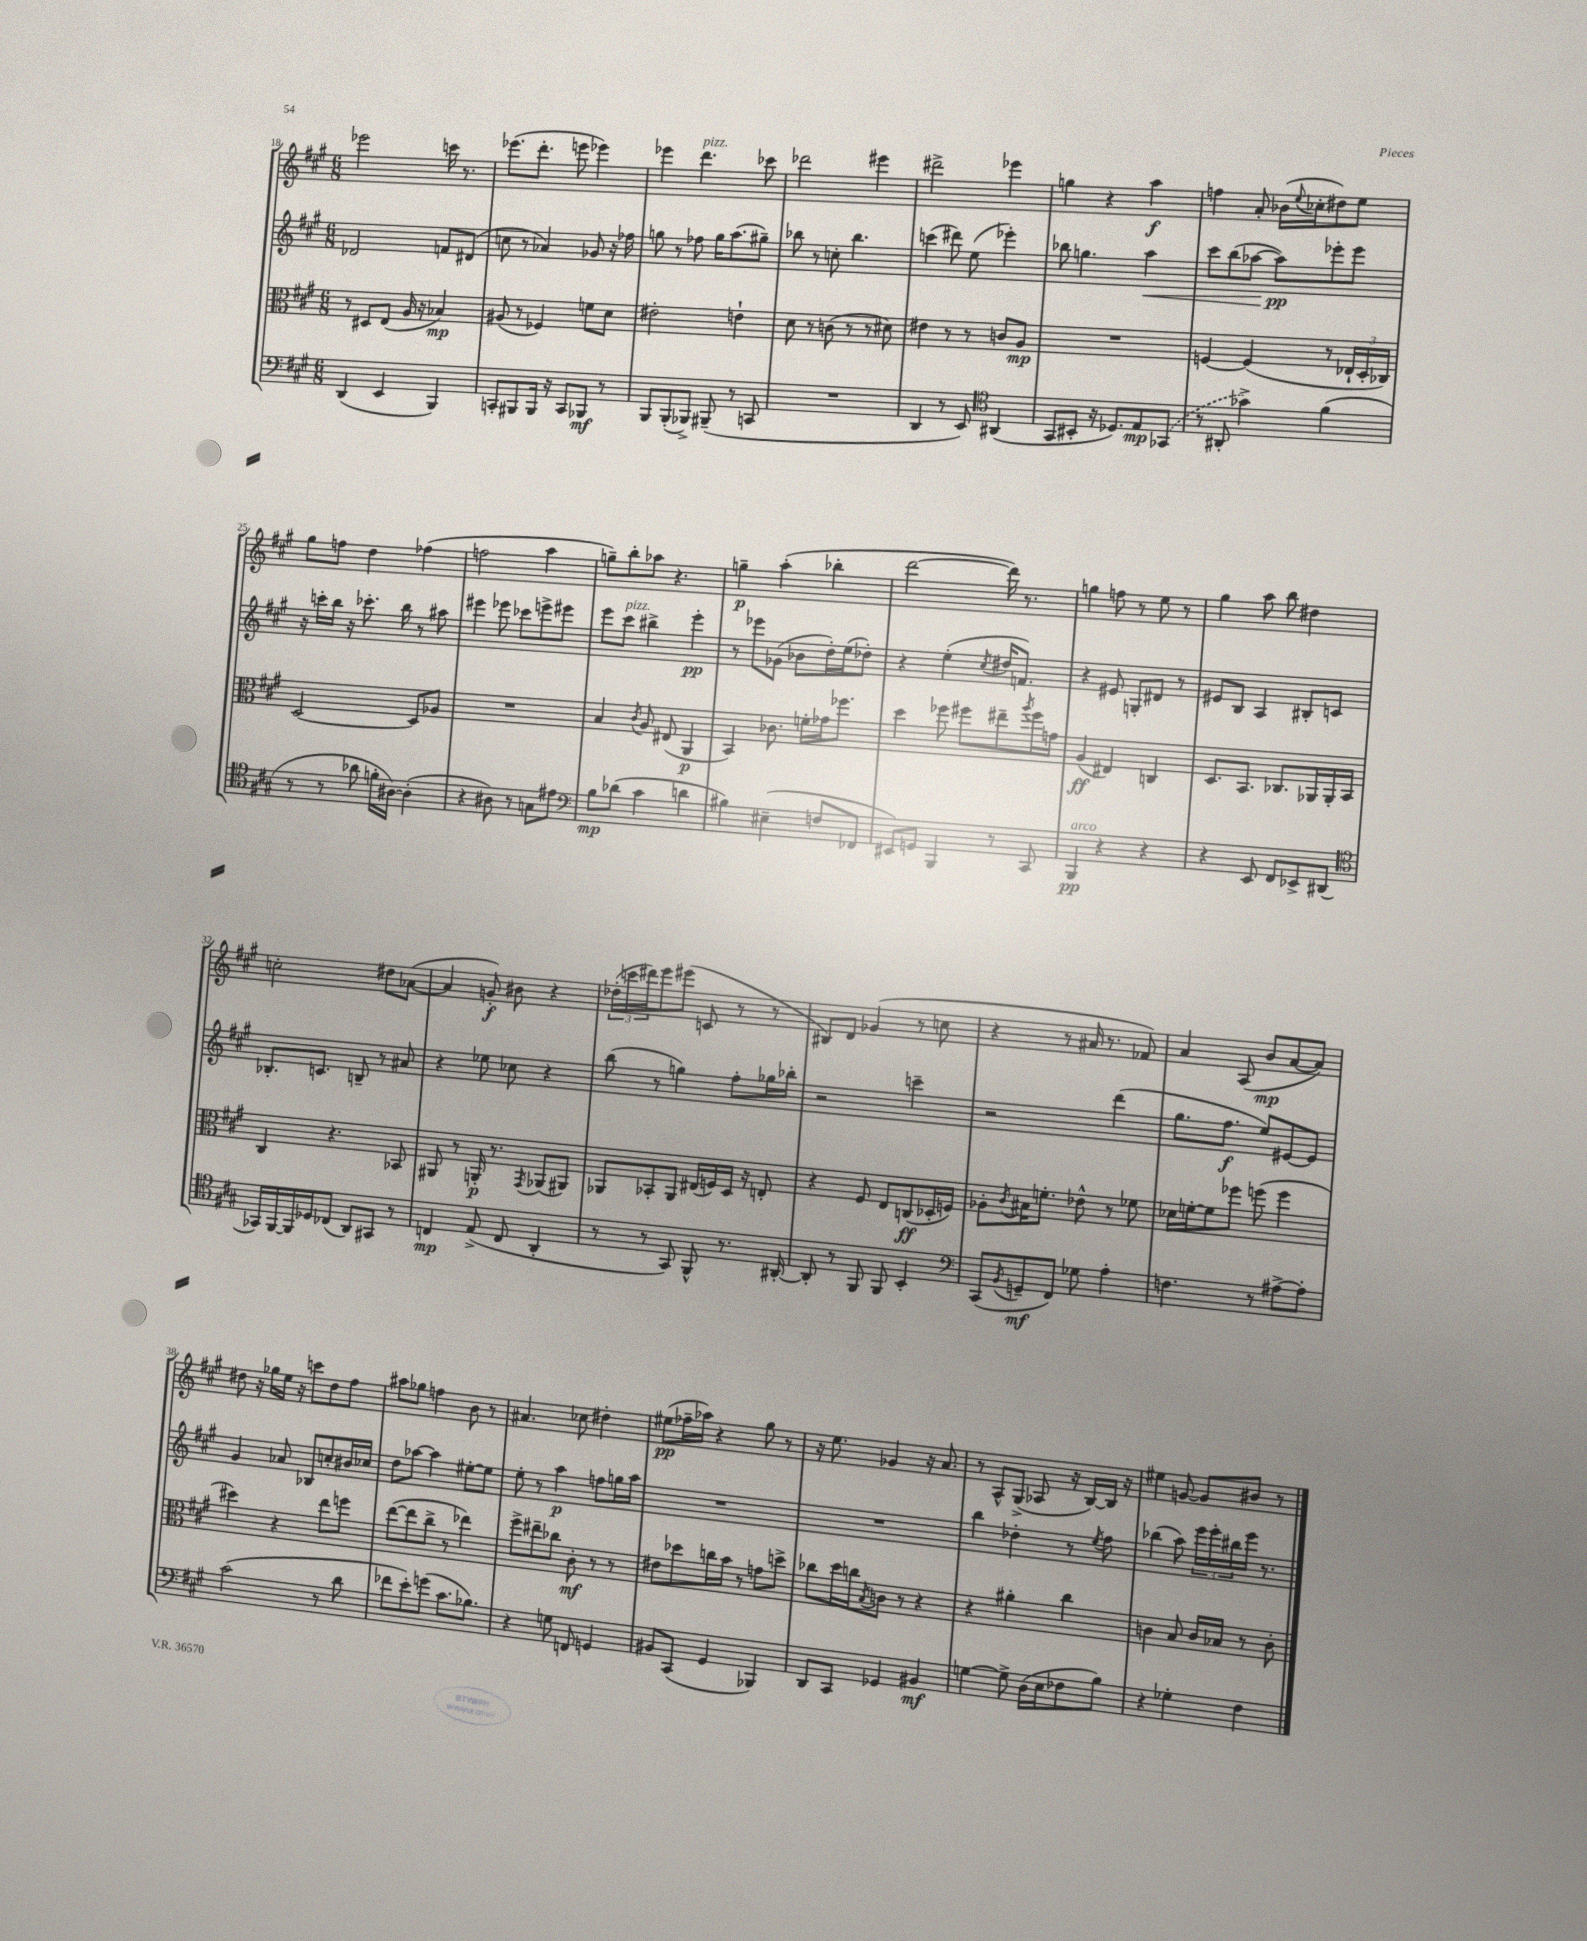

**kern	**kern	**kern	**kern
*staff4	*staff3	*staff2	*staff1
*clefF4	*clefC3	*clefG2	*clefG2
*k[f#c#g#]	*k[f#c#g#]	*k[f#c#g#]	*k[f#c#g#]
*M6/8	*M6/8	*M6/8	*M6/8
(4DD/	8r	2d-/	2eee-\
.	8D#/L	.	.
4EE/	(8E/J	.	.
.	16A/	.	.
.	16r	.	.
4BBB/)	4B-/)	8f/L	16ccc\
.	.	.	8.r
.	.	(8d#/J	.
=	=	=	=
8CC'/L	(8A#/	8cc\	(8.eee-\L
8BBB#/	8r	8r	.
.	.	.	8.ddd'\J
16BBB#/Jk	4F-/)	4a-/)	.
16r	.	.	.
8CC/L	.	.	8eee\
8BBB-/J	8f\L	8g-/	4eee-\)
8r	8d\J	16r	.
.	.	16ff-\	.
=	=	=	=
8BBB/L	2e#'\	8gg\	4eee-\
(8BBB'/	.	8r	.
8BBB-^/J)	.	8ff-\	4.ddd\
(8BBB#~/	.	16gg\LK	.
.	.	(8.aa\	.
8r	4e`\	.	.
8CC/	.	8gg#~\J)	8ccc-\
=	=	=	=
2.r	8d\	8bb-\	2ddd-\
.	8r	8r	.
.	(8c\	8cc'\	.
.	8r	4.bb-\	.
.	8r	.	4eee#\
.	8d#\)	.	.
=	=	=	=
4DD/	4e#\	(4ccc\	2ddd#^\
8r	8r	8ddd#\)	.
8EE/)	8r	(8ee\	.
*clefC4	*	*	*
(4AA#/	8c/L	4eee-'\)	4eee-\
.	8A/J	.	.
=	=	=	=
8GG#/L	2.r	8bb-\	4gg\
8BB#'/J	.	4.gg\	.
16r	.	.	4r
8.D-/L)	.	.	.
8E/	.	4aa\	4aa\
(8GG-/J	.	.	.
=	=	=	=
8r	[4F/	8ccc#\L	4ff\
8AA#'/	.	(8bb\	.
4g-^\)	(4F/]	[8aa-\J	8a'/
.	.	8aa-\]L)	(16b-\LL
.	.	.	8qqee/
.	.	.	16cc-'\J
(4f#\	8r	8eee-'\	8dd#\)
.	24E-`/LL	8eee-\J	8ee\J
.	24D'/	.	.
.	24C-/JJ)	.	.
=	=	=	=
8r	[2D/	16r	8gg#\L
.	.	16ccc'\LL	.
8r	.	16bb\JJ	8ff\J
.	.	16r	.
8a-\	.	8.ccc-'\	4dd\
16f'\LL	.	.	.
[16A#\JJ)	.	16bb\	.
(4A#'\]	8D/]L	8r	(4ff-\
.	8A-/J	8aa#\	.
=	=	=	=
4r	2.r	4eee#\	2ff\
8A#\)	.	8eee-\	.
8r	.	8ccc-\L	.
8G\L	.	8eee^\	4aa\
8e#\J	.	8eee#\J	.
=	=	=	=
*clefF4	*	*	*
8B\L	4B/	8eee\L	8gg~\L)
(8d-\J	.	8ccc#\J	8bb'\
.	8qc#/	.	.
4c#\	8A/	4bb#^\	8aa-\J
.	(8E#/	.	4.r
4d\	4AA/	4eee'\	.
=	=	=	=
4B#\)	4BB/)	8r	4gg~\
.	.	8eee-\L	.
(4E#~\	8.c-\	(8g-\J	(4aa'\
.	.	8b-\L	.
.	16f'\LL	.	.
8F/L	16g-\J	16dd'\L)	4bb-'\
.	8.ff-\J	(16ee\J	.
8FF-/J	.	8dd-'\J)	.
=	=	=	=
8EE#/L)	4dd\	4r	[2ddd\
8GG/J	.	.	.
4BBB/	8ff-\	(4ee'\	.
.	8ff#\L	.	.
.	.	8qcc#/	.
8r	8ee#~\	16dd#/LK	16ddd\])
.	.	8.f/J)	8.r
.	8qaa/	.	.
8CC#/	16ff#\L	.	.
.	16g\JJ	.	.
=	=	=	=
4BBB/	(4A/	4r	4gg\
4r	4E#/)	8e#/	8ff\
.	.	8G'/L	8r
4r	4C/	8d#/J	8ee\
.	.	8r	8r
=	=	=	=
4r	8.D/L	8e#/L	4gg#\
.	.	8B/J	.
.	8.BB/J	.	.
8EE/	.	4A/	8aa\
8FF#/L	8.C-/L	.	8bb\
8EE-^/	.	8B#'/L	4dd#\
.	16AA-/L	.	.
(8DD#/J	16AA-'/	8c/J	.
.	16BB/JJ	.	.
=	=	=	=
*clefC4	*	*	*
16GG-/LL)	4C#/	8.B-'/L	2cc'\
[16FF#/	.	.	.
16FF#/]	.	.	.
16D-/J	.	8.c/J	.
(8C-/J	4.r	.	.
8AA/L)	.	8B~/	.
8GG#/J	.	8r	8dd#\L
8r	8BB-/	8a#/	([8a-\J
=	=	=	=
4C/	8AA#/	4r	4a-/]
.	8r	.	.
(8E^/	16AA'/	8ee-\	8g'/)
.	8.r	.	.
8C/	.	8cc-\	8b#\
.	8qGG#/	.	.
4AA'/	(8AA-/L	4r	4r
.	8AA#/J)	.	.
=	=	=	=
8r	8AA-/L	(8bb\	(24dd-'\LL
.	.	.	24ccc\
.	.	.	24ddd#\J)
8r	8BB-'/	8r	8eee\
8GG#/)	8AA-/J	4gg\)	(8eee#\J
8FF#^^/	(16E#/LL	.	8c/
.	16F/)	.	.
8.r	16D/JJ	8ff#'\L	8r
.	16r	.	.
.	8E'/	16gg-\L	8r
[16AA#'/	.	16bb-'\JJ	.
=	=	=	=
8AA#'/]	4r	2r	8B#/L)
8r	.	.	8d/J
8FF#/	8F#/	.	(4g-/
8FF#/	8E/L	.	.
4BB'/	(8C/	4ccc~\	8r
.	16D-'/L	.	8cc\
.	16F/JJ)	.	.
=	=	=	=
*clefF4	*	*	*
(8CC#/L	8A-'\L	2r	4r
8qBB/	8qc#/	.	.
8GG~/	16B#\K	.	.
.	8.f'\J	.	.
8FF#/J)	.	.	8r
8G-\	8e-^^\	.	16a#/
.	.	.	8.r
4A'\	8r	(4ddd\	.
.	8f-\	.	8f-/)
=	=	=	=
4.F\	16d-\LL	8.gg#\L	4a/
.	[16f'\J	.	.
.	8f\]	.	.
.	.	8.ff#\J	.
.	8ff-\J	.	(8A/
8r	(8ff\	8ee/L)	8b/L
[8A#^\L	4ff\	[8e#/	[8a/
8A#'\]J	.	8e#/]J	8a/]J)
=	=	=	=
(2c#\	4dd#\)	4g#/	8dd#\
.	.	.	16r
.	.	.	16gg-\LL
.	4r	8a-/	16ee\JJ
.	.	.	16r
.	.	8B-/L	8ccc\L
8r	8ee\L	8cc'/	8dd#\
8d\	8ff\J	16b#/L	8ff#\J
.	.	16cc-/JJ	.
=	=	=	=
8f-\L	([8ee\L	8dd\L	8aa#\L
8e'\)	8ee\]	[8aa-\J	8gg-\J
(8g\J	8cc#^\J	4aa-\]	4ff\
8.c#\L	8r	.	.
.	4ee-\)	[8ee#'\L	8b\
8.B-\J)	.	.	.
.	.	8ee#\]J	8r
=	=	=	=
4r	8ff#^\L	8ee'\	4.a#/
.	8ee#~\	8r	.
8G\	8cc-\J	4aa\	.
8FF/	8c#'\	.	8cc-\
4GG/	8r	8ff\L	4dd#'\
.	8r	16gg\L	.
.	.	16aa\JJ	.
=	=	=	=
8BB#/L	8e#\L	2.r	(8ee#\L
(8CC#/J	8dd-\	.	16ff-~\L
.	.	.	16aa-\JJ)
4GG#/	16cc\L	.	4r
.	16b\JJ	.	.
.	8r	.	.
4BBB-/)	8g\L	.	8gg#\
.	8dd^\J	.	8r
=	=	=	=
8DD/L	8cc-\L	2.r	16r
.	.	.	8.ee\
8CC#/J	16dd\L	.	.
.	16cc\J	.	.
.	8qB/	.	.
4GG-/	8c\J	.	4g-/
.	8r	.	.
4BB#/	4r	.	16r
.	.	.	8.a/
=	=	=	=
[4G\	4r	4bb\	8r
.	.	.	8A^^/L
8G^\]	4a#'\	4dd-'\	(8G#^/J
(16D\LL	.	.	8A-/
16E\J	.	.	.
8F-\	4cc#\	8r	16r
.	.	.	[16B/LL)
.	.	8qee/	.
8B\J)	.	8ff#\	16B/]JJ
.	.	.	16r
=	=	=	=
4r	4c\	(4bb-\	4ee#\
4G-'\	8B/	8aa\)	[8g/
.	16c/LL	24eee\LL	8g/]L
.	.	24eee'\	.
.	16B-/JJ	.	.
.	.	24bb#\	.
4F#\	8r	16eee\JJ	8b#/J
.	.	8.r	.
.	8c'\	.	8r
==	==	==	==
*-	*-	*-	*-
